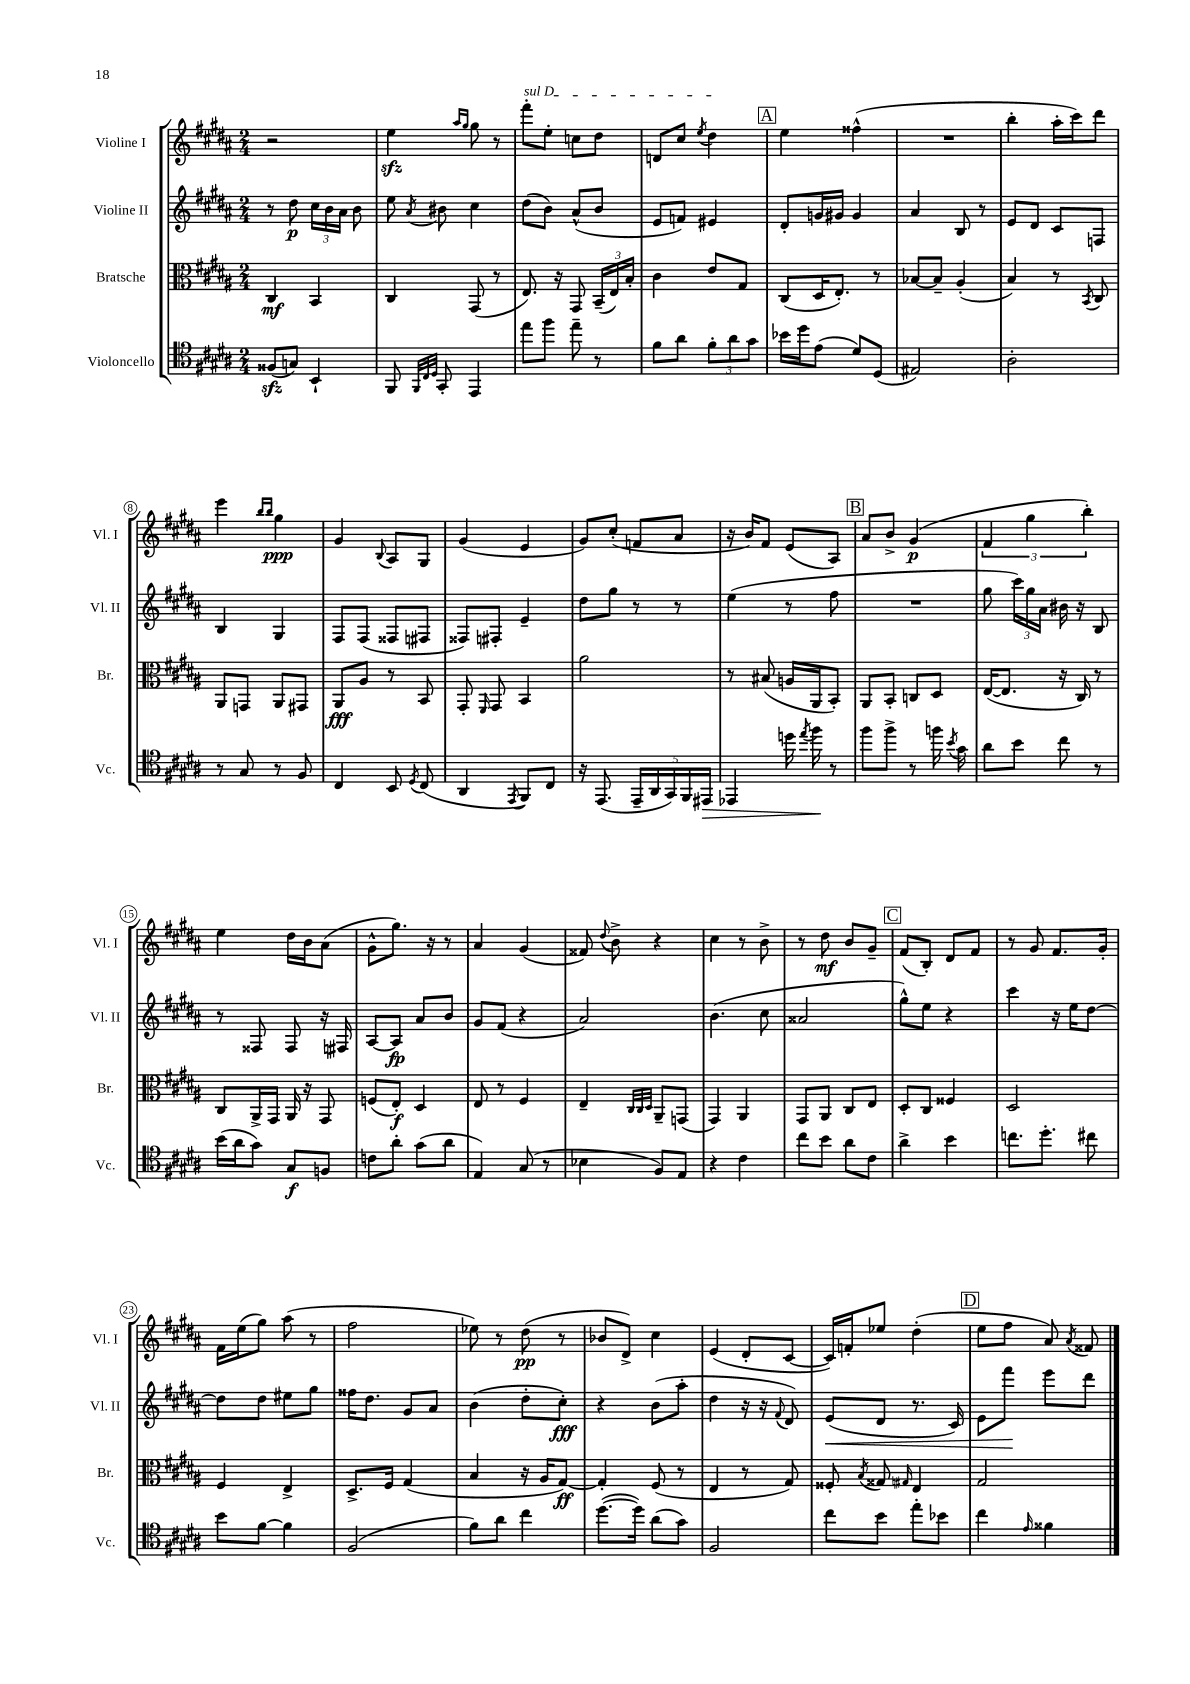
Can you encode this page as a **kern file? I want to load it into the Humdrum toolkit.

**kern	**dynam	**kern	**dynam	**kern	**dynam	**kern	**dynam
*part4	*part4	*part3	*part3	*part2	*part2	*part1	*part1
*staff4	*staff4	*staff3	*staff3	*staff2	*staff2	*staff1	*staff1
*I"Violoncello	*	*I"Bratsche	*	*I"Violine II	*	*I"Violine I	*
*I'Vc.	*	*I'Br.	*	*I'Vl. II	*	*I'Vl. I	*
*clefC4	*	*clefC3	*	*clefG2	*	*clefG2	*
*k[f#c#g#d#a#]	*	*k[f#c#g#d#a#]	*	*k[f#c#g#d#a#]	*	*k[f#c#g#d#a#]	*
*M2/4	*	*M2/4	*	*M2/4	*	*M2/4	*
=1	=1	=1	=1	=1	=1	=1	=1
(8F##Xzz/L	.	4C#/	mf	8r	.	2r	.
8Gn/J)	.	.	.	8dd#\	p	.	.
4BB`/	.	4BB/	.	24cc#\LL	.	.	.
.	.	.	.	24b\	.	.	.
.	.	.	.	24a#\JJ	.	.	.
.	.	.	.	8b\	.	.	.
=2	=2	=2	=2	=2	=2	=2	=2
8FF#/	.	4C#/	.	8ee\	.	4eezz\	.
32qqFF#/LLL	.	.	.	.	.	.	.
32qqC#/	.	.	.	.	.	.	.
32qqD#/JJJ	.	.	.	8qa#/	.	.	.
8GG#'/	.	.	.	8b#X\	.	.	.
.	.	.	.	.	.	16qqaa#/LL	.
.	.	.	.	.	.	16qqgg#/JJ	.
4EE/	.	(8GG#/	.	4cc#\	.	8gg#\	.
.	.	8r	.	.	.	8r	.
=3	=3	=3	=3	=3	=3	=3	=3
!	!	!	!	!	!	!LO:TX:a:i:t=sul D	!
8ee\L	.	8.E/)	.	(8dd#\L	.	8fff#'\L	.
8ff#\J	.	.	.	8b\J)	.	8ee'\J	.
.	.	16r	.	.	.	.	.
8ee~\	.	8GG#/	.	(8a#^^/L	.	8ccn\L	.
8r	.	(24BB~/LL	.	8b/J	.	8dd#\J	.
.	.	24E/)	.	.	.	.	.
.	.	24B'/JJ	.	.	.	.	.
=4	=4	=4	=4	=4	=4	=4	=4
8f#\L	.	4c#\	.	8e/L	.	8dn/L	.
8a#\J	.	.	.	8fn/J)	.	8cc#/J	.
.	.	.	.	.	.	8qee/	.
12f#'\L	.	8e/L	.	4e#X/	.	4dd#\	.
12a#\	.	.	.	.	.	.	.
.	.	8G#/J	.	.	.	.	.
12g#\J	.	.	.	.	.	.	.
!!LO:REH:place=s1:t=A
=5	=5	=5	=5	=5	=5	=5	=5
16b-X\LL	.	(8C#/L	.	8d#'/L	.	4ee\	.
16dd#\J	.	.	.	.	.	.	.
(8e\J	.	16D#/K	.	16gn/L	.	.	.
.	.	8.E'/J)	.	16g#X/JJ	.	.	.
8d#/L)	.	.	.	4g#/	.	(4ff##X^^\	.
(8D#/J	.	8r	.	.	.	.	.
=6	=6	=6	=6	=6	=6	=6	=6
2E#X/)	.	[8B-X/L	.	4a#/	.	2r	.
.	.	8B-~/J]	.	.	.	.	.
.	.	(4A#'/	.	8B/	.	.	.
.	.	.	.	8r	.	.	.
=7	=7	=7	=7	=7	=7	=7	=7
2A#'\	.	4B/)	.	8e/L	.	4bb'\	.
.	.	.	.	8d#/J	.	.	.
.	.	8r	.	8c#/L	.	16aa#'\LL	.
.	.	.	.	.	.	16ccc#\J)	.
.	.	8qBB/	.	.	.	.	.
.	.	8C#/	.	8Fn/J	.	8ddd#\J	.
!!LO:LB:g=z
=8	=8	=8	=8	=8	=8	=8	=8
8r	.	8AA#/L	.	4B/	.	4eee\	.
8G#/	.	8GGn/J	.	.	.	.	.
.	.	.	.	.	.	16qqbb/LL	.
.	.	.	.	.	.	16qqbb/JJ	.
8r	.	8AA#/L	.	4G#/	.	4gg#\	ppp
8F#/	.	8GG#X/J	.	.	.	.	.
=9	=9	=9	=9	=9	=9	=9	=9
4C#/	.	8AA#/L	fff	8F#/L	.	4g#/	.
.	.	8A#/J	.	(8F#/J	.	.	.
.	.	.	.	.	.	8qqB/	.
8BB/	.	8r	.	8F##X/L	.	8A#/L	.
8qD#/	.	.	.	.	.	.	.
(8C#/	.	8BB/	.	8F#X/J	.	8G#/J	.
=10	=10	=10	=10	=10	=10	=10	=10
4AA#/	.	8GG#'/	.	8F##X/L)	.	(4g#/	.
.	.	16qqFF#/	.	.	.	.	.
.	.	8GG#/	.	8F#X'/J	.	.	.
8qEE/	.	.	.	.	.	.	.
8FF#/L)	.	4BB/	.	4e~/	.	4e/	.
8C#/J	.	.	.	.	.	.	.
=11	=11	=11	=11	=11	=11	=11	=11
16r	.	2a#\	.	8dd#\L	.	8g#/L)	.
(8.EE/	.	.	.	.	.	.	.
.	.	.	.	8gg#\J	.	(8cc#'/J	.
20EE~/LL	.	.	.	8r	.	8fn/L	.
20AA#/	.	.	.	.	.	.	.
20GG#/)	.	.	.	.	.	.	.
.	.	.	.	8r	.	8a#/J	.
20FF#/	.	.	.	.	.	.	.
!	!LO:HP:b	!	!	!	!	!	!
20EE#X/JJ	>	.	.	.	.	.	.
=12	=12	=12	=12	=12	=12	=12	=12
4EE-X/	.	8r	.	(4ee\	.	16r	.
.	.	.	.	.	.	16b/KL)	.
.	.	(8B#X/	.	.	.	8f#/J	.
16ddn\	.	16An/LL	.	8r	.	(8e/L	.
8qee/	.	.	.	.	.	.	.
16ff#\	.	16AA#/J	.	.	.	.	.
8r	]	8BB'/J)	.	8ff#\	.	8A#/J)	.
!!LO:REH:place=s1:t=B
=13	=13	=13	=13	=13	=13	=13	=13
8ff#\L	.	8AA#/L	.	2r	.	8a#/L	.
8ff#^\J	.	8BB'/J	.	.	.	8b^/J	.
8r	.	8Cn/L	.	.	.	(4g#/	p
16ffn\	.	8D#/J	.	.	.	.	.
8qb/	.	.	.	.	.	.	.
16g#\	.	.	.	.	.	.	.
=14	=14	=14	=14	=14	=14	=14	=14
8a#\L	.	([16E/KL	.	8gg#\	.	6f#/	.
.	.	8.E/J]	.	.	.	.	.
8b\J	.	.	.	24ccc#\LL)	.	.	.
.	.	.	.	24gg#\	.	6gg#\	.
.	.	.	.	24a#\JJ	.	.	.
8cc#\	.	16r	.	16b#X\	.	.	.
.	.	16C#/)	.	16r	.	.	.
.	.	.	.	.	.	6bb'\)	.
8r	.	8r	.	8B/	.	.	.
!!LO:LB:g=z
=15	=15	=15	=15	=15	=15	=15	=15
(16b\LL	.	8C#/L	.	8r	.	4ee\	.
16a#\J	.	.	.	.	.	.	.
8g#\J)	.	16AA#^/L	.	8F##X/	.	.	.
.	.	16GG#/JJ	.	.	.	.	.
8G#/L	f	16AA#/	.	8F##/	.	16dd#\LL	.
.	.	16r	.	.	.	16b\J	.
8Fn/J	.	8GG#/	.	16r	.	(8a#\J	.
.	.	.	.	16F#X/	.	.	.
=16	=16	=16	=16	=16	=16	=16	=16
8cn\L	.	(8Fn/L	.	[8A#/L	.	8g#^^\L	.
8a#'\J	.	8E'/J)	f	8A#/J]	fp	8.gg#\J)	.
(8g#\L	.	4D#/	.	8a#/L	.	.	.
.	.	.	.	.	.	16r	.
8a#\J	.	.	.	8b/J	.	8r	.
=17	=17	=17	=17	=17	=17	=17	=17
4E/)	.	8E/	.	8g#/L	.	4a#/	.
.	.	8r	.	(8f#/J	.	.	.
(8G#/	.	4F#/	.	4r	.	(4g#/	.
8r	.	.	.	.	.	.	.
=18	=18	=18	=18	=18	=18	=18	=18
4B-X\	.	4E~/	.	2a#/)	.	8f##X/)	.
.	.	.	.	.	.	8qqdd#/	.
.	.	.	.	.	.	8b^\	.
.	.	32qqC#/LLL	.	.	.	.	.
.	.	32qqC#/	.	.	.	.	.
.	.	32qqD#/JJJ	.	.	.	.	.
8F#/L)	.	8AA#~/L	.	.	.	4r	.
8E/J	.	(8GGn/J	.	.	.	.	.
=19	=19	=19	=19	=19	=19	=19	=19
4r	.	4GG#/)	.	(4.b\	.	4cc#\	.
4c#\	.	4AA#/	.	.	.	8r	.
.	.	.	.	8cc#\	.	8b^\	.
=20	=20	=20	=20	=20	=20	=20	=20
8cc#\L	.	8GG#/L	.	2a##X/	.	8r	.
8b\J	.	8AA#/J	.	.	.	8dd#\	mf
8a#\L	.	8C#/L	.	.	.	8b/L	.
8c#\J	.	8E/J	.	.	.	8g#~/J	.
!!LO:REH:place=s1:t=C
=21	=21	=21	=21	=21	=21	=21	=21
4a#^\	.	8D#'/L	.	8gg#^^\L)	.	(8f#/L	.
.	.	8C#/J	.	8ee\J	.	8B'/J)	.
4b\	.	4F##X/	.	4r	.	8d#/L	.
.	.	.	.	.	.	8f#/J	.
=22	=22	=22	=22	=22	=22	=22	=22
8.ccn\L	.	2D#/	.	4ccc#\	.	8r	.
.	.	.	.	.	.	8g#/	.
8.dd#'\J	.	.	.	.	.	.	.
.	.	.	.	16r	.	8.f#/L	.
.	.	.	.	16ee\KL	.	.	.
8cc#X\	.	.	.	[8dd#\J	.	.	.
.	.	.	.	.	.	16g#'/Jk	.
!!LO:LB:g=z
=23	=23	=23	=23	=23	=23	=23	=23
8b\L	.	4F#/	.	8dd#\L]	.	16f#\LL	.
.	.	.	.	.	.	(16ee\J	.
[8f#\J	.	.	.	8dd#\J	.	8gg#\J)	.
4f#\]	.	4E^/	.	8ee#X\L	.	(8aa#\	.
.	.	.	.	8gg#\J	.	8r	.
=24	=24	=24	=24	=24	=24	=24	=24
(2F#/	.	8.D#^/L	.	16ff##X\KL	.	2ff#\	.
.	.	.	.	8.dd#\J	.	.	.
.	.	16F#/Jk	.	.	.	.	.
.	.	(4G#/	.	8g#/L	.	.	.
.	.	.	.	8a#/J	.	.	.
=25	=25	=25	=25	=25	=25	=25	=25
8f#\L)	.	4B/	.	(4b\	.	8ee-X\)	.
8a#\J	.	.	.	.	.	8r	.
4cc#\	.	16r	.	8dd#'\L	.	(8dd#\	pp
.	.	16A#/KL	.	.	.	.	.
.	.	[8G#/J)	ff	8cc#'\J)	fff	8r	.
=26	=26	=26	=26	=26	=26	=26	=26
([8.dd#\L	.	4G#'/]	.	4r	.	8b-X/L	.
.	.	.	.	.	.	8d#^/J)	.
16dd#\Jk])	.	.	.	.	.	.	.
(8a#\L	.	(8F#/	.	(8b\L	.	4cc#\	.
8g#\J)	.	8r	.	8aa#'\J	.	.	.
=27	=27	=27	=27	=27	=27	=27	=27
2F#/	.	4E/	.	4dd#\	.	(4e/	.
.	.	8r	.	16r	.	8d#'/L	.
.	.	.	.	16r	.	.	.
.	.	.	.	8qqf#/	.	.	.
.	.	8G#/)	.	8d#/)	.	[8c#/J	.
=28	=28	=28	=28	=28	=28	=28	=28
!	!	!	!	!	!LO:HP:b	!	!
8cc#\L	.	8F##X'/	.	(8e/L	<	16c#/LL])	.
.	.	.	.	.	.	16fn'/J	.
.	.	8qB/	.	.	.	.	.
8b\J	.	8G##X/	.	8d#/J	.	8ee-X/J	.
.	.	16qqG#X/	.	.	.	.	.
8ee'\L	.	4E/	.	8.r	.	(4dd#'\	.
8b-X\J	.	.	.	.	.	.	.
.	.	.	.	16c#/)	.	.	.
!!LO:REH:place=s1:t=D
=29	=29	=29	=29	=29	=29	=29	=29
4cc#\	.	2G#/	.	8e\L	.	8ee\L	.
.	.	.	.	8fff#\J	.	8ff#\J	.
16qqe/	.	.	.	.	.	.	.
4f##X\	.	.	.	8eee\L	[	8a#/)	.
.	.	.	.	.	.	8qa#/	.
.	.	.	.	8ddd#\J	.	8f##X/	.
==	==	==	==	==	==	==	==
*-	*-	*-	*-	*-	*-	*-	*-
